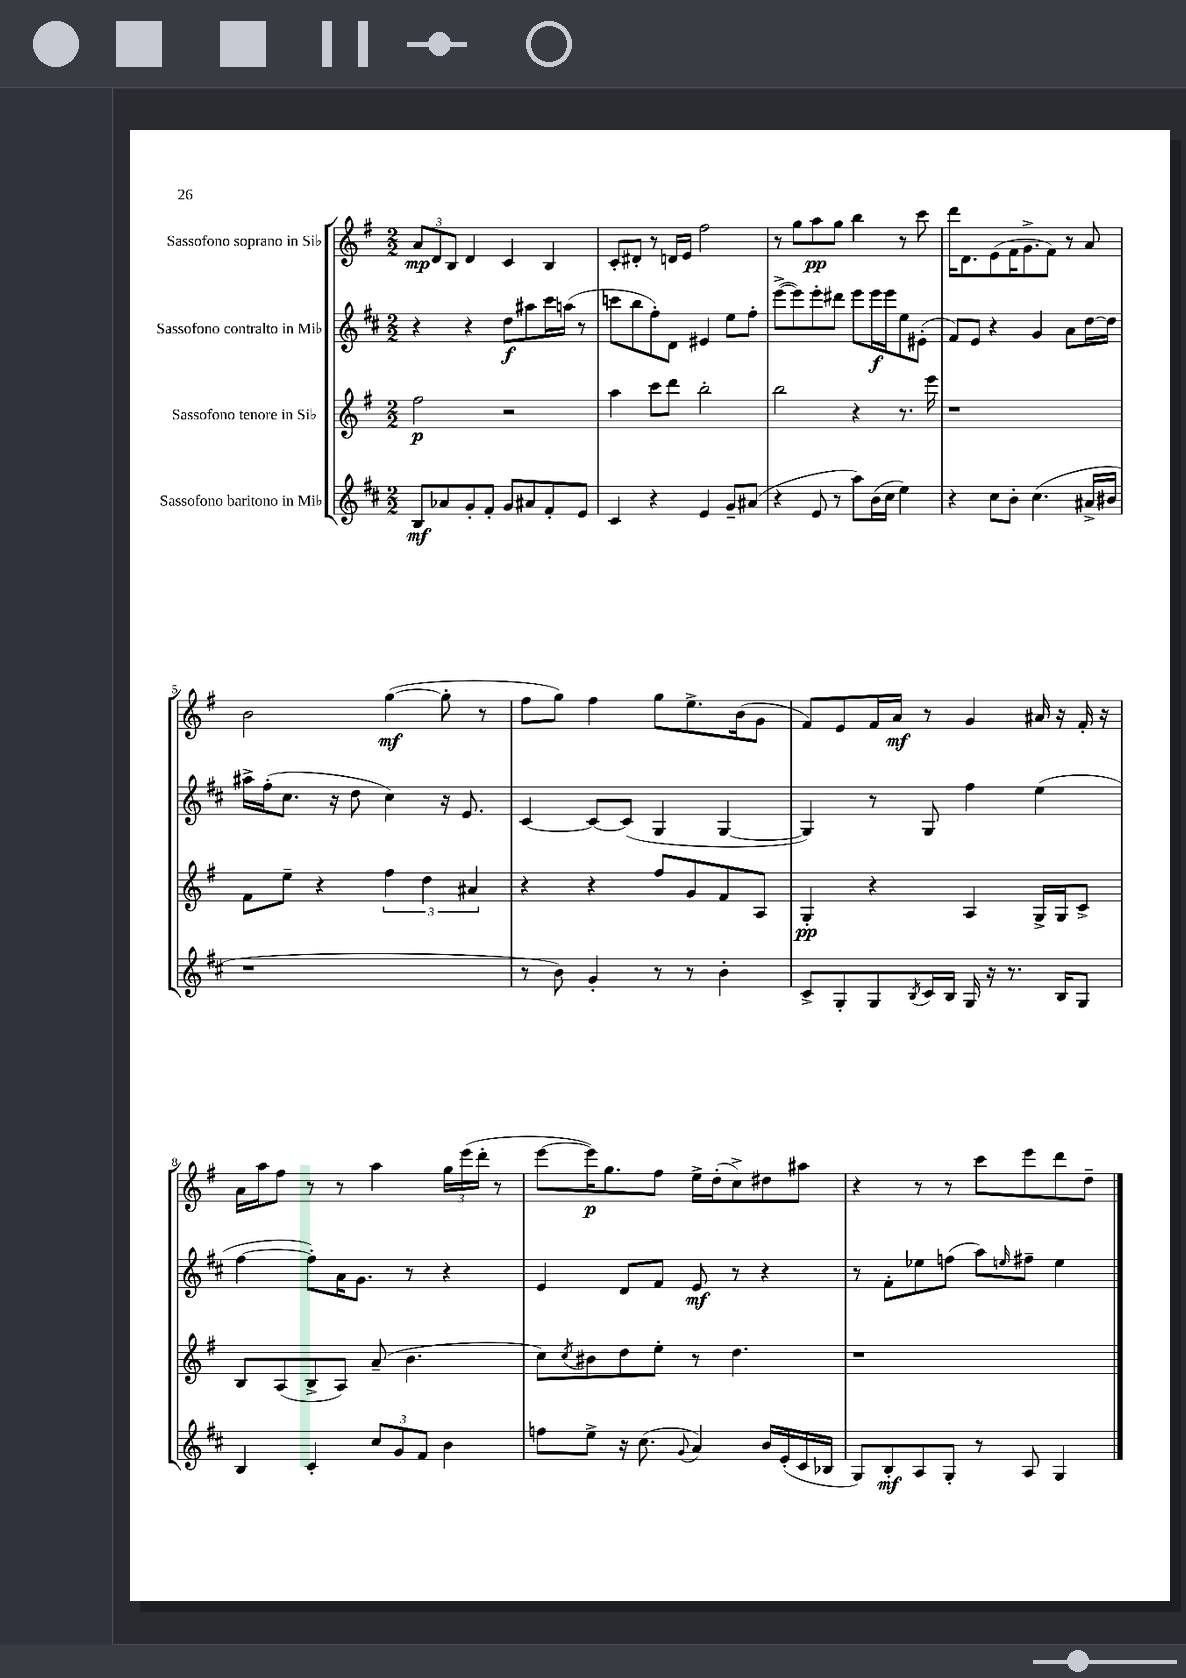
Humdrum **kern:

**kern	**kern	**kern	**kern
*staff4	*staff3	*staff2	*staff1
*clefG2	*clefG2	*clefG2	*clefG2
*k[f#c#]	*k[f#]	*k[f#c#]	*k[f#]
*M2/2	*M2/2	*M2/2	*M2/2
8B	2ff#	4r	12a
.	.	.	12d
8a-	.	.	.
.	.	.	12B
8g'	.	4r	4d
8f#'	.	.	.
8g	2r	8dd	4c
8a#	.	8aa#	.
8f#'	.	16ccc#	4B
.	.	(16aa	.
8e	.	8r	.
=	=	=	=
4c#	4aa	8ccc	8c'
.	.	8bb	8d#'
4r	8ccc	8ff#')	8r
.	8ddd	8d	16d
.	.	.	16e
4e	2bb'	4e#	2ff#
8g~	.	8ee	.
(8a#	.	8ff#'	.
=	=	=	=
4r	2bb	([8eee^	8r
.	.	8eee])	8gg
8e	.	8eee'	8aa
8r	.	8ddd#	8gg
8aa)	4r	8eee	4bb
(16b	.	16eee	.
16cc#	.	16eee	.
4ee)	8.r	8ee	8r
.	.	(8e#'	8ccc
.	16eee	.	.
=	=	=	=
4r	1r	8f#)	16ddd
.	.	.	8.d
.	.	8e	.
8cc#	.	4r	(8e
8b'	.	.	16f#
.	.	.	8.g^
(4.cc#	.	4g	.
.	.	.	8f#)
.	.	8a	8r
16a#^	.	[16dd	8a
16b#	.	16dd]	.
=	=	=	=
1r	8f#	16aa#^	2b
.	.	(16ff#'	.
.	8ee~	8.cc#	.
.	4r	.	.
.	.	16r	.
.	.	8dd	.
.	6ff#	4cc#)	([4gg
.	6dd	.	.
.	.	16r	8gg']
.	.	8.e	.
.	6a#	.	.
.	.	.	8r
=	=	=	=
8r	4r	[4c#	8ff#
8b)	.	.	8gg)
4g'	4r	8c#_	4ff#
.	.	(8c#]	.
8r	8ff#	4G	8gg
8r	8g	.	8.ee^
4b'	8f#	[4G	.
.	.	.	(16b
.	8A	.	8g
=	=	=	=
8c#^	4G'	4G])	8f#)
8G'	.	.	8e
8G	4r	8r	16f#
.	.	.	16a
8qB	.	.	.
16c#	.	8G	8r
16B	.	.	.
16G	4A	4ff#	4g
16r	.	.	.
8.r	.	.	.
.	16G^	(4ee	16a#
16B	16G	.	16r
8G	8c^	.	16f#'
.	.	.	16r
=	=	=	=
4B	8B	[4ff#	16a
.	.	.	16aa
.	(8A	.	8ff#
4c#'	8B^	8ff#'])	8r
.	8A)	16a	8r
.	.	8.g	.
12cc#	(8a~	.	4aa
12g	.	.	.
.	4.b	8r	.
12f#	.	.	.
4b	.	4r	24gg
.	.	.	(24eee
.	.	.	24ddd'
.	.	.	8r
=	=	=	=
8ff	8cc)	4e	[8eee
.	8qcc	.	.
8ee^	8b#	.	16eee])
.	.	.	8.gg
16r	8dd	8d	.
(8.cc#	.	.	.
.	8ee'	8f#	8ff#
8qqg	.	.	.
4a)	8r	8e	16ee^
.	.	.	(16dd'
.	4.dd	8r	8cc^)
16b	.	4r	8dd#
(16e'	.	.	.
16c#	.	.	8aa#
16B-	.	.	.
=	=	=	=
8G)	1r	8r	4r
8B'	.	8f#'	.
8A	.	8ee-	8r
8G'	.	(8ff	8r
8r	.	8aa)	8ccc
.	.	16qqee	.
8A	.	8ff#~	8eee
4G	.	4ee	8ddd
.	.	.	8dd~
==	==	==	==
*-	*-	*-	*-
